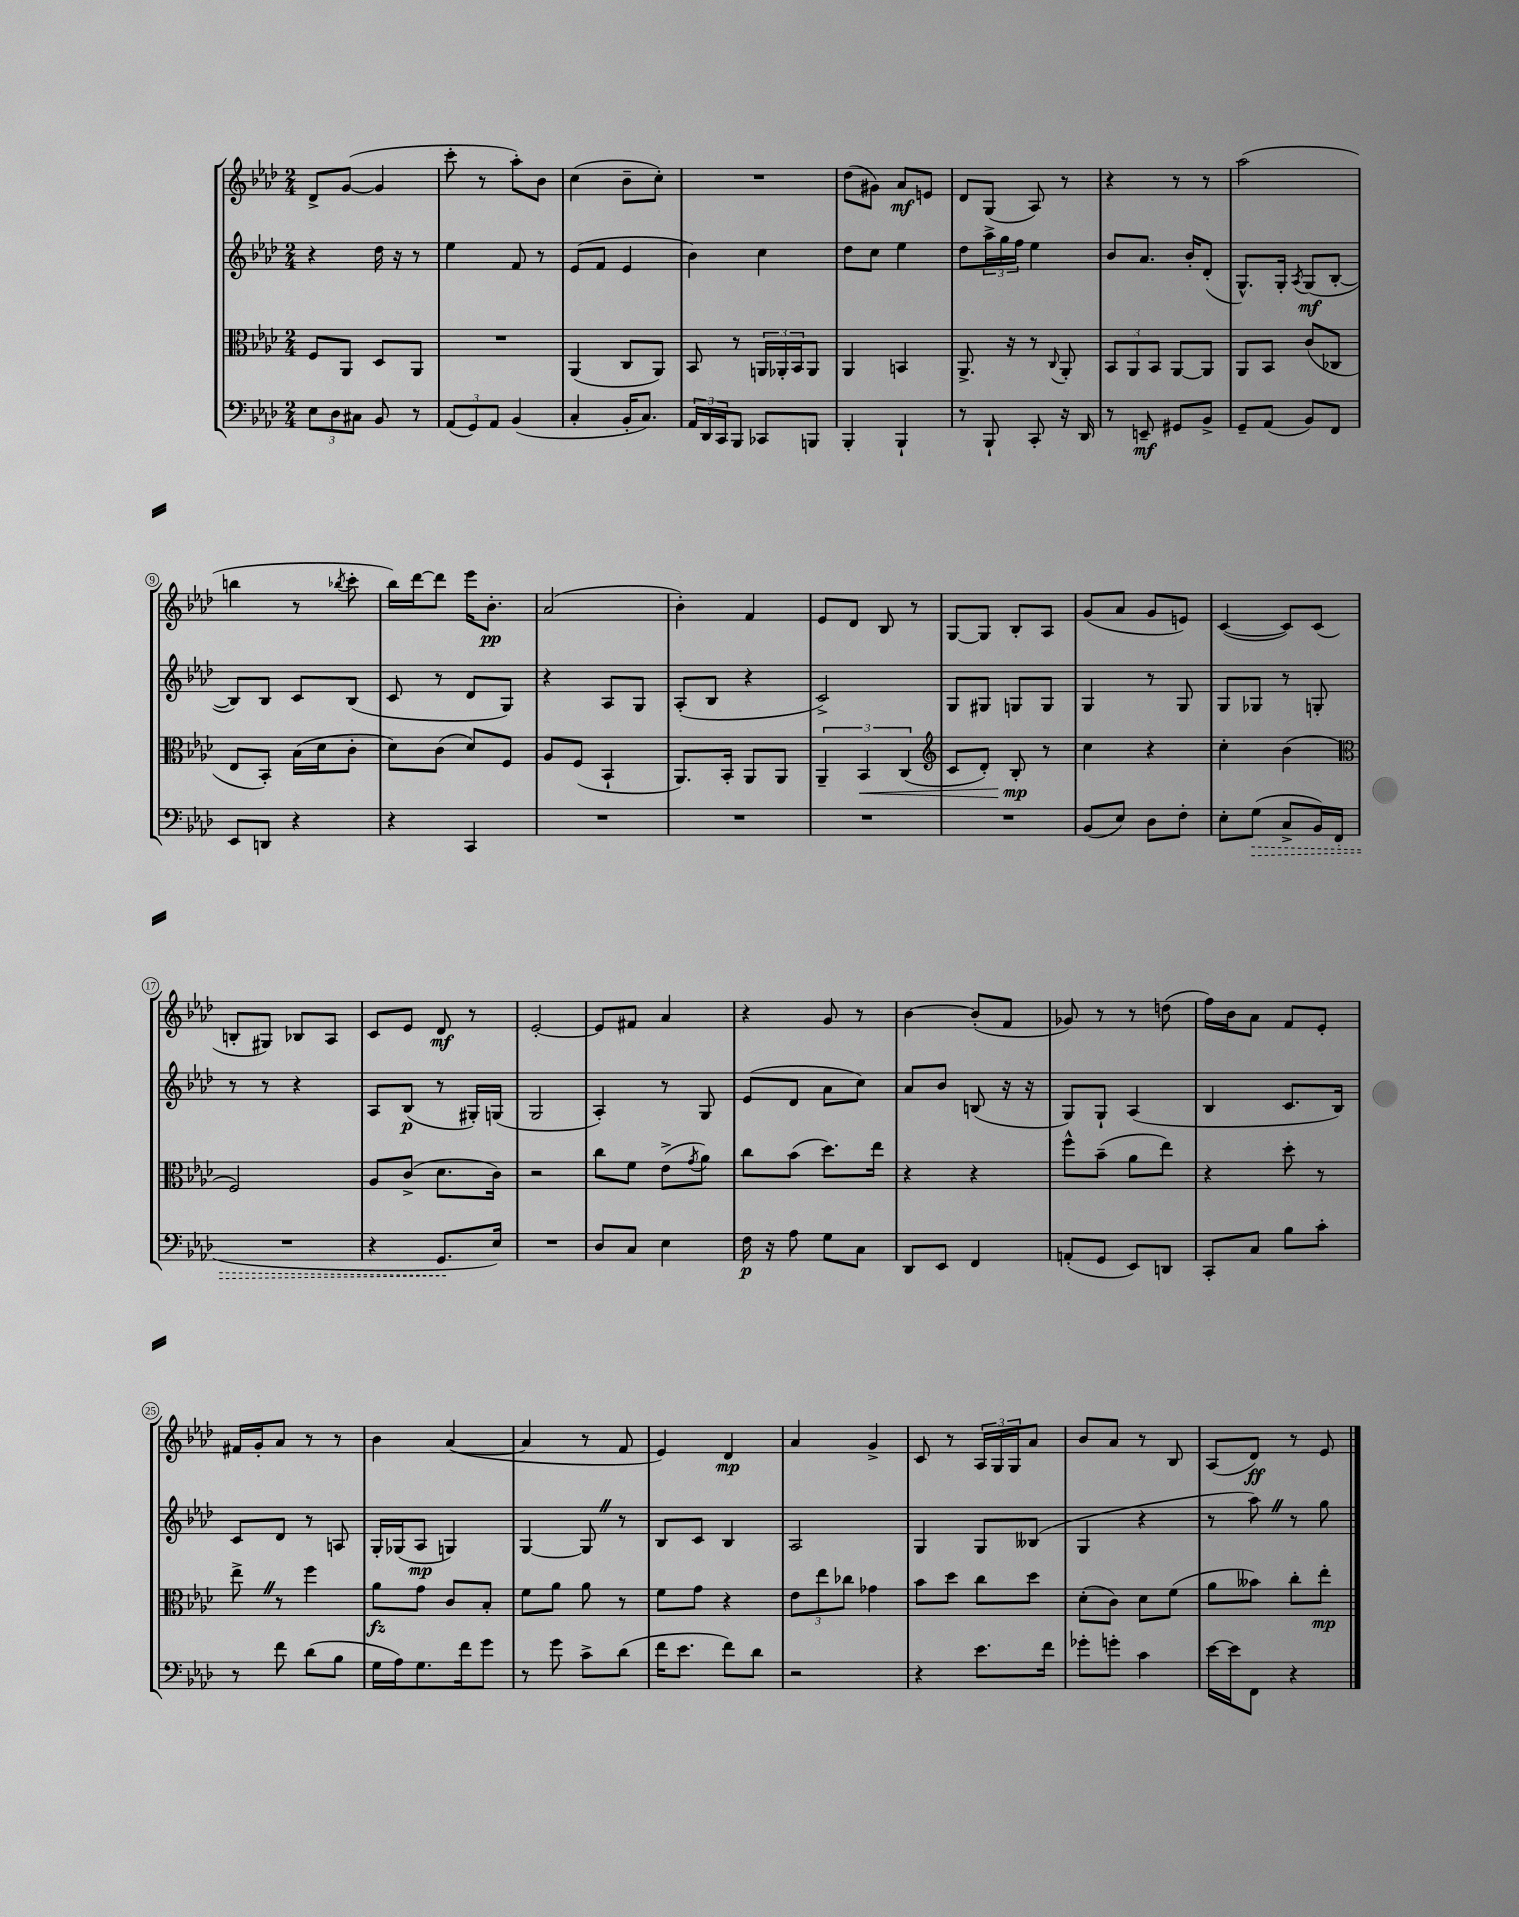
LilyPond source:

<<
\new StaffGroup <<
\new Staff = "s0" {
    \clef treble \key aes \major \numericTimeSignature \time 2/4
    des'8-> g'8~( g'4 |
    c'''8-. r8 aes''8-.) bes'8 |
    c''4( bes'8-- c''8-.) |
    R2 |
    des''8( gis'8) aes'8\mf e'8 |
    des'8 g8( aes8) r8 |
    r4 r8 r8 |
    aes''2( |
    b''4 r8 \acciaccatura { bes''8 } c'''8-. |
    bes''16) des'''16~ des'''8 ees'''16 bes'8.-.\pp |
    aes'2( |
    bes'4-.) f'4 |
    ees'8 des'8 bes8 r8 |
    g8~ g8 bes8-. aes8 |
    g'8( aes'8 g'8 e'8) |
    c'4~( c'8) c'8( |
    b8-. gis8) bes8 aes8 |
    c'8 ees'8 des'8\mf r8 |
    ees'2~-. |
    ees'8 fis'8 aes'4 |
    r4 g'8 r8 |
    bes'4~ bes'8-.( f'8 |
    ges'8) r8 r8 d''8( |
    f''16) bes'16 aes'8 f'8 ees'8-. |
    fis'16 g'16-. aes'8 r8 r8 |
    bes'4 aes'4~( |
    aes'4 r8 f'8 |
    ees'4) des'4\mp |
    aes'4 g'4-> |
    c'8 r8 \tuplet 3/2 { aes16 g16 g16 } aes'8 |
    bes'8 aes'8 r8 bes8 |
    aes8( des'8\ff) r8 ees'8 \bar "|." |
}
\new Staff = "s1" {
    \clef treble \key aes \major \numericTimeSignature \time 2/4
    r4 des''16 r16 r8 |
    ees''4 f'8 r8 |
    ees'8( f'8 ees'4 |
    bes'4) c''4 |
    des''8 c''8 ees''4 |
    des''8 \tuplet 3/2 { aes''16-> g''16 f''16 } ees''4 |
    bes'8 aes'8. bes'16-. des'8-.( |
    g8.-^) g16-. \acciaccatura { aes8 } g8\mf( bes8~-. |
    bes8) bes8 c'8 bes8( |
    c'8 r8 des'8 g8) |
    r4 aes8 g8 |
    aes8-.( bes8 r4 |
    c'2->) |
    g8 gis8 g8 g8 |
    g4 r8 g8 |
    g8 ges8 r8 g8-. |
    r8 r8 r4 |
    aes8 bes8\p( r8 gis16-.) g16( |
    g2 |
    aes4-.) r8 g8 |
    ees'8( des'8 aes'8 c''8) |
    aes'8 bes'8 b8( r16 r16 |
    g8) g8-! aes4( |
    bes4 c'8. bes16) |
    c'8 des'8 r8 a8 |
    g16-. ges16( aes8\mp g4) |
    g4~ g8 \once \override BreathingSign.text = \markup { \musicglyph "scripts.caesura.straight" } \breathe r8 |
    bes8 c'8 bes4 |
    aes2 |
    g4 g8 beses8( |
    g4 r4 |
    r8 aes''8) \once \override BreathingSign.text = \markup { \musicglyph "scripts.caesura.straight" } \breathe r8 g''8 \bar "|." |
}
\new Staff = "s2" {
    \clef alto \key aes \major \numericTimeSignature \time 2/4
    f8 aes,8 des8 aes,8 |
    R2 |
    aes,4( c8 aes,8) |
    bes,8 r8 \tuplet 3/2 { a,16 aes,16-. bes,16 } aes,8 |
    aes,4 b,4 |
    aes,8.-> r16 r8 \appoggiatura { c8 } aes,8-. |
    \tuplet 3/2 { bes,8 aes,8 bes,8 } aes,8~ aes,8 |
    aes,8 bes,8 c'8( ces8 |
    ees8 bes,8-.) bes16( des'16 c'8-. |
    des'8) c'8( des'8) f8 |
    aes8 f8( bes,4-! |
    aes,8.) bes,16-. aes,8 aes,8 |
    \tuplet 3/2 { aes,4-- bes,4\< c4( } |
    \clef treble c'8 des'8-.) bes8-.\mp\! r8 |
    c''4 r4 |
    c''4-. bes'4( |
    \clef alto f2) |
    aes8 c'8->( des'8. c'16) |
    r2 |
    c''8 f'8 ees'8->( \acciaccatura { g'8 } aes'8) |
    c''8 bes'8( des''8.) ees''16 |
    r4 r4 |
    f''8-^ bes'8--( aes'8 ees''8) |
    r4 des''8-. r8 |
    ees''8-> \once \override BreathingSign.text = \markup { \musicglyph "scripts.caesura.straight" } \breathe r8 f''4 |
    aes'8\fz g'8 c'8 bes8-. |
    f'8 aes'8 aes'8 r8 |
    f'8 g'8 r4 |
    \tuplet 3/2 { ees'8 ees''8 ces''8 } ges'4 |
    bes'8 des''8 c''8 des''8 |
    des'8-.( c'8) des'8 f'8( |
    aes'8 beses'8) c''8-. ees''8-.\mp \bar "|." |
}
\new Staff = "s3" {
    \clef bass \key aes \major \numericTimeSignature \time 2/4
    \tuplet 3/2 { ees8 des8 cis8 } bes,8 r8 |
    \tuplet 3/2 { aes,8( g,8) aes,8 } bes,4( |
    c4-. bes,16-. c8.) |
    \tuplet 3/2 { aes,16 des,16 c,16 } bes,,8 ces,8 b,,8 |
    bes,,4-. bes,,4-! |
    r8 bes,,8-! c,8-. r16 des,16 |
    r8 e,8--\mf gis,8 bes,8-> |
    g,8-- aes,8( bes,8) f,8 |
    ees,8 d,8 r4 |
    r4 c,4 |
    R2 |
    R2 |
    R2 |
    R2 |
    bes,8( ees8) des8 f8-. |
    ees8-. \once \override Hairpin.style = #'dashed-line g8\>( c8-> bes,16) f,16( |
    R2 |
    r4 g,8.\! ees16) |
    R2 |
    des8 c8 ees4 |
    f16\p r16 aes8 g8 c8 |
    des,8 ees,8 f,4 |
    a,8-.( g,8 ees,8) d,8 |
    c,8-. c8 bes8 c'8-. |
    r8 f'8 des'8( bes8 |
    g16 aes16) g8. f'16 g'8 |
    r8 g'8 c'8-> des'8( |
    f'16 ees'8. f'8) des'8 |
    r2 |
    r4 ees'8. f'16 |
    ges'8-. g'8-. c'4 |
    ees'16~ ees'16 f,8 r4 \bar "|." |
}
>>
>>
\layout { \context { \Score \override BarNumber.stencil = #(make-stencil-circler 0.1 0.3 ly:text-interface::print) } }
